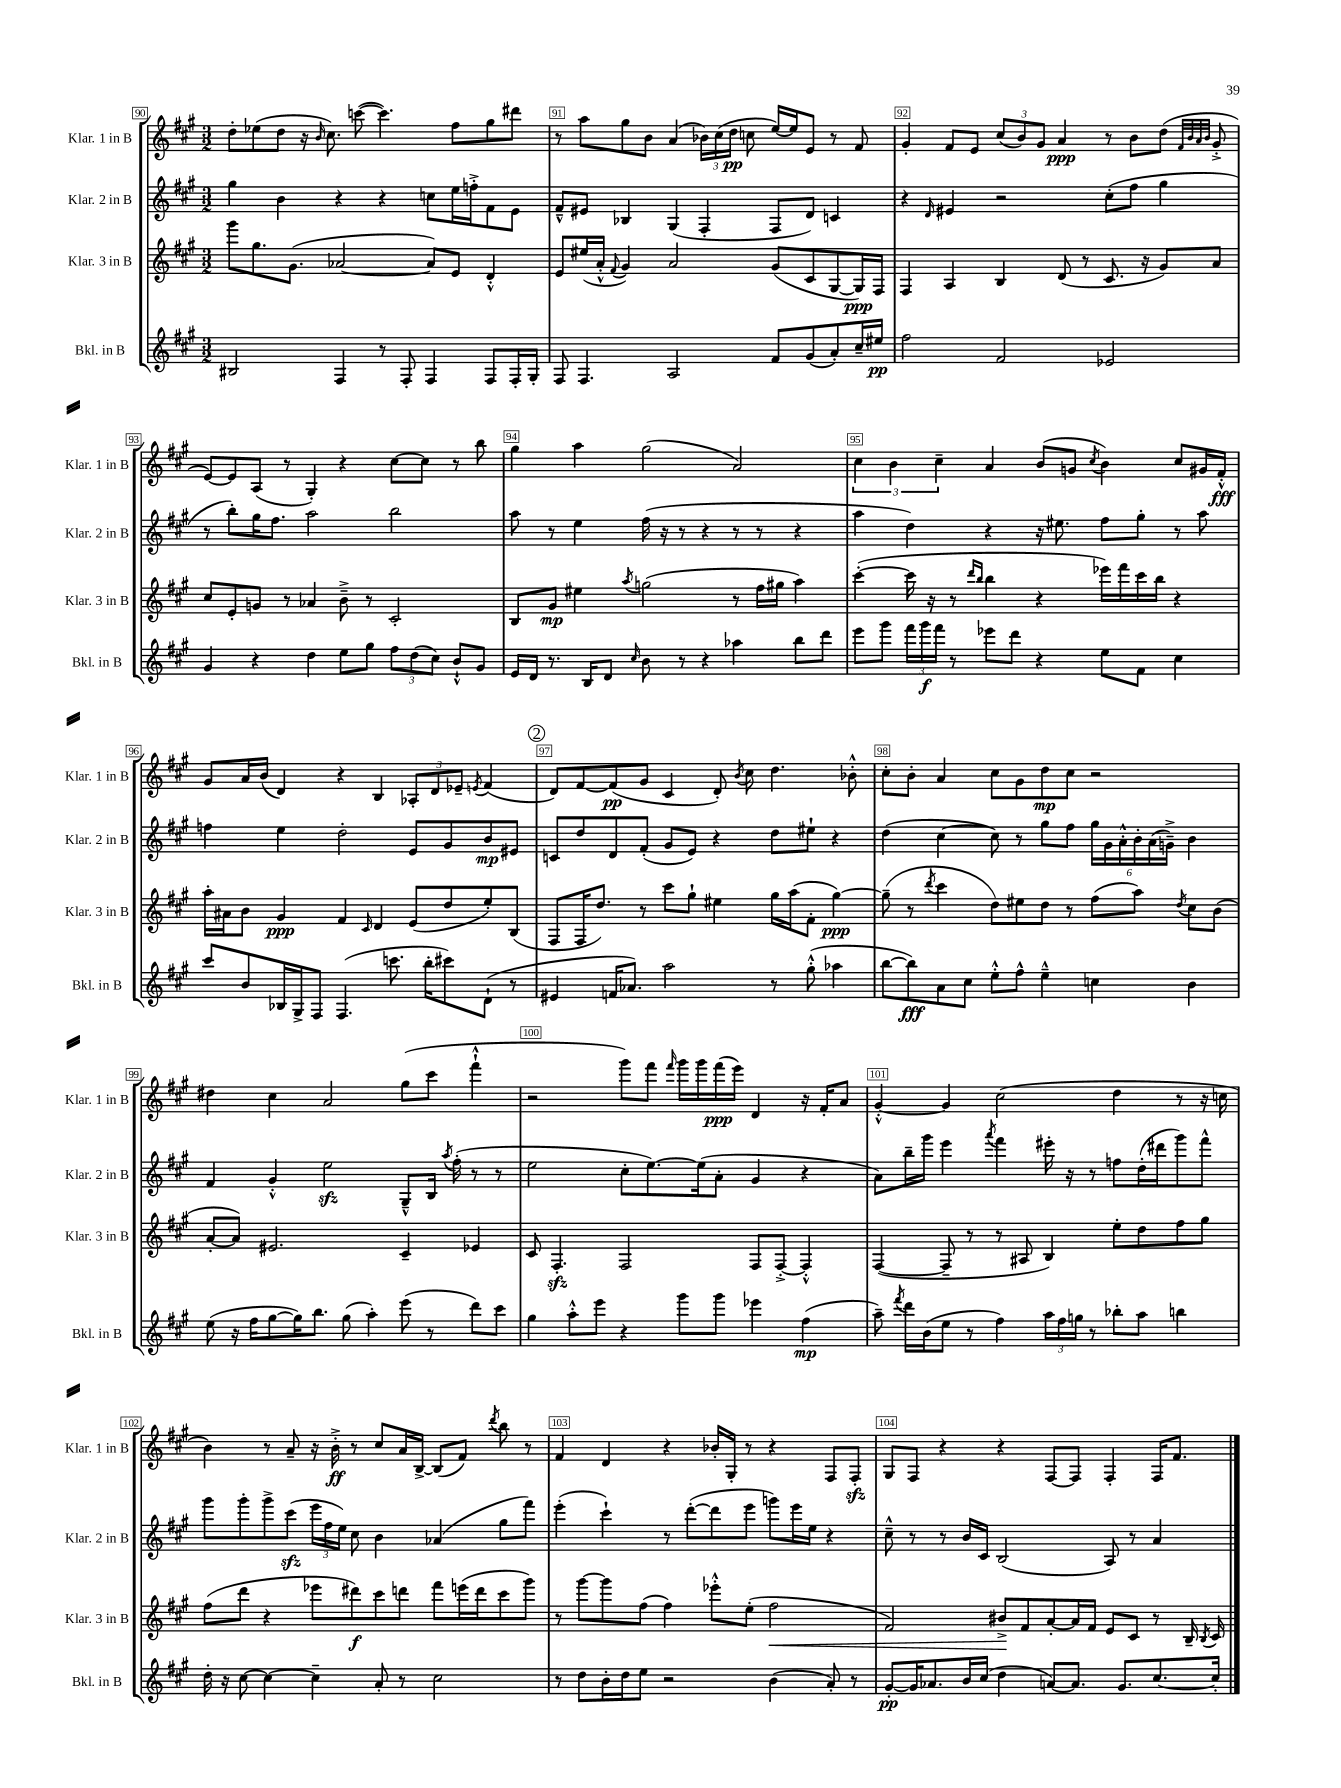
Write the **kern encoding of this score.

**kern	**kern	**kern	**kern
*staff4	*staff3	*staff2	*staff1
*clefG2	*clefG2	*clefG2	*clefG2
*k[f#c#g#]	*k[f#c#g#]	*k[f#c#g#]	*k[f#c#g#]
*M3/2	*M3/2	*M3/2	*M3/2
2B#	8ggg#	4gg#	8dd'
.	8.gg#	.	(8ee-
.	.	4b	8dd
.	(8.g#	.	.
.	.	.	16r
.	.	.	16qqb
.	.	.	8.cc#)
4F#	[2a-	4r	.
.	.	.	([8ccc
8r	.	4r	4.ccc])
8F#'	.	.	.
4F#	8a-])	8cc	.
.	8e	16ee	8ff#
.	.	16ff'^	.
8F#	4d'^^	8f#	8gg#
16F#'	.	8e	8ddd#
16G#'	.	.	.
=	=	=	=
8F#	8e	8f#~^^	8r
4.F#	(16ee#	8e#	8aa
.	16a'^^	.	.
.	8qqf#	.	.
.	4g#)	4B-	8gg#
.	.	.	8b
2A	2a	(4G#	(4a
.	.	4F#'	24b-)
.	.	.	(24cc#
.	.	.	24dd
.	.	.	8cc
8f#	(8g#	8F#	[16ee)
.	.	.	16ee]
(8g#	8c#	8d)	8e
8a')	[8G#	4c	8r
16cc#~	16G#])	.	8f#
16ee#	16F#	.	.
=	=	=	=
2ff#	4F#	4r	4g#'
.	.	16qqd	.
.	4A	4e#	8f#
.	.	.	8e
2f#	4B	2r	(12cc#
.	.	.	12b)
.	.	.	12g#
.	(8d	.	4a
.	8r	.	.
2e-	8.c#	(8cc#'	8r
.	.	8ff#	8b
.	16r	.	.
.	8g#)	4gg#	(8dd
.	.	.	32qqf#
.	.	.	32qqb
.	.	.	32qqa
.	.	.	32qqb
.	8a	.	8g#'^
=	=	=	=
4g#	8cc#	8r	[8e)
.	8e'	8bb')	8e]
4r	8g	16gg#	(8A
.	.	8.ff#	.
.	8r	.	8r
4dd	4a-	2aa	4G#')
8ee	8b~^	.	4r
8gg#	8r	.	.
12ff#	2c#'	2bb	[8cc#
(12dd	.	.	.
.	.	.	8cc#]
12cc#)	.	.	.
8b`^^	.	.	8r
8g#	.	.	8bb
=	=	=	=
16e	8B	8aa	4gg#
16d	.	.	.
8.r	8g#	8r	.
.	4ee#	4ee	4aa
16B	.	.	.
8d	.	.	.
16qqcc#	8qaa	.	.
8b	(2gg	(16ff#	(2gg#
.	.	16r	.
8r	.	8r	.
4r	.	4r	.
4aa-	8r	8r	2a)
.	16ff#	8r	.
.	16gg#	.	.
8bb	4aa)	4r	.
8ddd	.	.	.
=	=	=	=
8eee	([4ccc#'	4aa	6cc#
8ggg#	.	.	.
.	.	.	6b
24fff#	16ccc#]	4dd)	.
24ggg#	.	.	.
.	16r	.	.
24fff#	.	.	6cc#~
8r	8r	.	.
.	16qqddd	.	.
.	16qqbb	.	.
8eee-	4bb	4r	4a
8ddd	.	.	.
4r	4r	16r	(8b
.	.	8.ee#	.
.	.	.	8g
.	.	.	8qcc#
8ee	16eee-)	8ff#	4b)
.	16fff#	.	.
8f#	16ccc#	8gg#'	.
.	16bb	.	.
4cc#	4r	8r	8cc#
.	.	8aa	16g#
.	.	.	16f#'^^
=	=	=	=
8ccc#	16aa'	4ff	8g#
.	16a#	.	.
8b	8b	.	16a
.	.	.	(16b
16B-	4g#	4ee	4d)
16G#^	.	.	.
8F#	.	.	.
(4.F#	4f#	2dd'	4r
.	16qqc#	.	.
.	4d	.	4B
8.ccc	.	.	.
.	(8e	8e	12A-'
16bb'	.	.	.
.	.	.	12d
8ccc#)	8dd	8g#	.
.	.	.	12e-~
.	.	.	8qe
(8d`	8ee')	8b	(4f#
8r	(8B	8e#	.
=	=	=	=
4e#	8F#	8c	8d)
.	16F#	8dd	[8f#
.	8.dd)	.	.
16f	.	8d	(8f#]
8.a-)	.	.	.
.	8r	(8f#'	8g#
2aa	8ccc#	8g#	4c#
.	8gg#`	8e)	.
.	4ee#	4r	8d')
.	.	.	8qb
.	.	.	8cc#
8r	16gg#	8dd	4.dd
.	(16aa	.	.
(8gg#'^^	8f#'	8ee#`	.
4aa-	[4gg#)	4r	.
.	.	.	8b-'^^
=	=	=	=
[8bb	(8gg#~]	(4dd	8cc#'
8bb])	8r	.	8b'
.	8qddd	.	.
8a	4ccc#	[4cc#	4a
8cc#	.	.	.
8ee'^^	8dd)	8cc#])	8cc#
8ff#^^	8ee#	8r	8g#
4ee~^^	8dd	8gg#	8dd
.	8r	8ff#	8cc#
4cc	(8ff#	24gg#	2r
.	.	24g#	.
.	.	24a'^^	.
.	8aa)	24b'	.
.	.	(24a	.
.	.	24g~^)	.
.	8qdd	.	.
4b	8cc#	4b	.
.	(8b	.	.
=	=	=	=
(8ee	[8a'	4f#	4dd#
16r	8a])	.	.
16ff#	.	.	.
[8gg#	2.e#	4g#'^^	4cc#
16gg#])	.	.	.
8.bb	.	.	.
.	.	2ee	2a
(8gg#	.	.	.
4aa')	.	.	.
(8eee	4c#~	8G#~^^	(8gg#
8r	.	16B	8ccc#
.	.	8qaa	.
.	.	(16ff#'	.
8ddd)	4e-	8r	4fff#`^^
8ccc#	.	8r	.
=	=	=	=
4gg#	8c#	2ee	2r
.	4.F#'	.	.
8aa'^^	.	.	.
8eee	.	.	.
4r	2F#	8cc#'	8ggg#)
.	.	[8.ee)	8fff#
.	.	.	16qqfff#
8ggg#	.	.	16ggg#
.	.	(16ee]	16ggg#
8ggg#	.	8a'	(16fff#
.	.	.	16eee)
4eee-	8F#	4g#	4d
.	[8F#'^	.	.
(4ff#	4F#'^^]	4r	16r
.	.	.	16f#'
.	.	.	8a
=	=	=	=
8aa~)	([4F#	8a)	[4g#'^^
8qfff#	.	.	.
16ddd	.	16bb~	.
(16b	.	16ggg#	.
8ee	8F#~]	4eee	4g#]
8r	8r	.	.
.	.	8qaaa	.
4ff#)	8r	4fff#	(2cc#
.	8A#	.	.
24aa	4B)	16eee#'	.
24ff#	.	.	.
.	.	16r	.
24gg	.	.	.
8r	.	8r	.
8bb-'	8ee'	8ff	4dd
8aa	8dd	(16dd'	.
.	.	16ddd#	.
4bb	8ff#	8ggg#)	8r
.	8gg#	8fff#^^	16r
.	.	.	16cc
=	=	=	=
16dd'	(8ff#	8ggg#	4b)
16r	.	.	.
[8cc#	8ddd	8ggg#'	.
4cc#_	4r	8ggg#^	8r
.	.	(8ccc#	8a~
4cc#~]	8eee-	24eee	16r
.	.	24ff#	.
.	.	.	16b'^
.	.	24ee)	.
.	8ddd#)	8cc#	8r
8a'	8ccc#	4b	8cc#
8r	8ddd	.	16a
.	.	.	[16B^
2cc#	8fff#	(4a-	(8B]
.	(16eee	.	8f#)
.	16ddd	.	.
.	.	.	8qddd
.	8ccc#	8gg#	8bb
.	8ggg#)	8fff#)	8r
=	=	=	=
8r	8r	(4eee'	4f#
8dd	[8ggg#	.	.
16b'	8ggg#]	4ccc#`)	4d
16dd	.	.	.
8ee	(8ff#	.	.
2r	4ff#)	8r	4r
.	.	([8ddd'	.
.	8eee-'^^	8ddd]	16b-'
.	.	.	16G#'
.	(8ee'	8eee	8r
(4b	2ff#	8ggg)	4r
.	.	16eee	.
.	.	16ee	.
8a')	.	4r	8F#
8r	.	.	8F#'
=	=	=	=
[8g#'	2f#)	8cc#~^^	8G#
16g#]	.	8r	8F#
8.a-	.	.	.
.	.	8r	4r
16b	.	16b	.
(16cc#	.	16c#	.
4dd	8b#^	(2B	4r
.	8f#	.	.
[8a)	[8a'	.	[8F#
8.a]	16a]	.	8F#]
.	16f#	.	.
.	8e	8A)	4F#'
8.g#	.	.	.
.	8c#	8r	.
[8.cc#	8r	4a	16F#
.	.	.	8.f#
.	16B~	.	.
.	8qB	.	.
16cc#']	16c#	.	.
==	==	==	==
*-	*-	*-	*-
